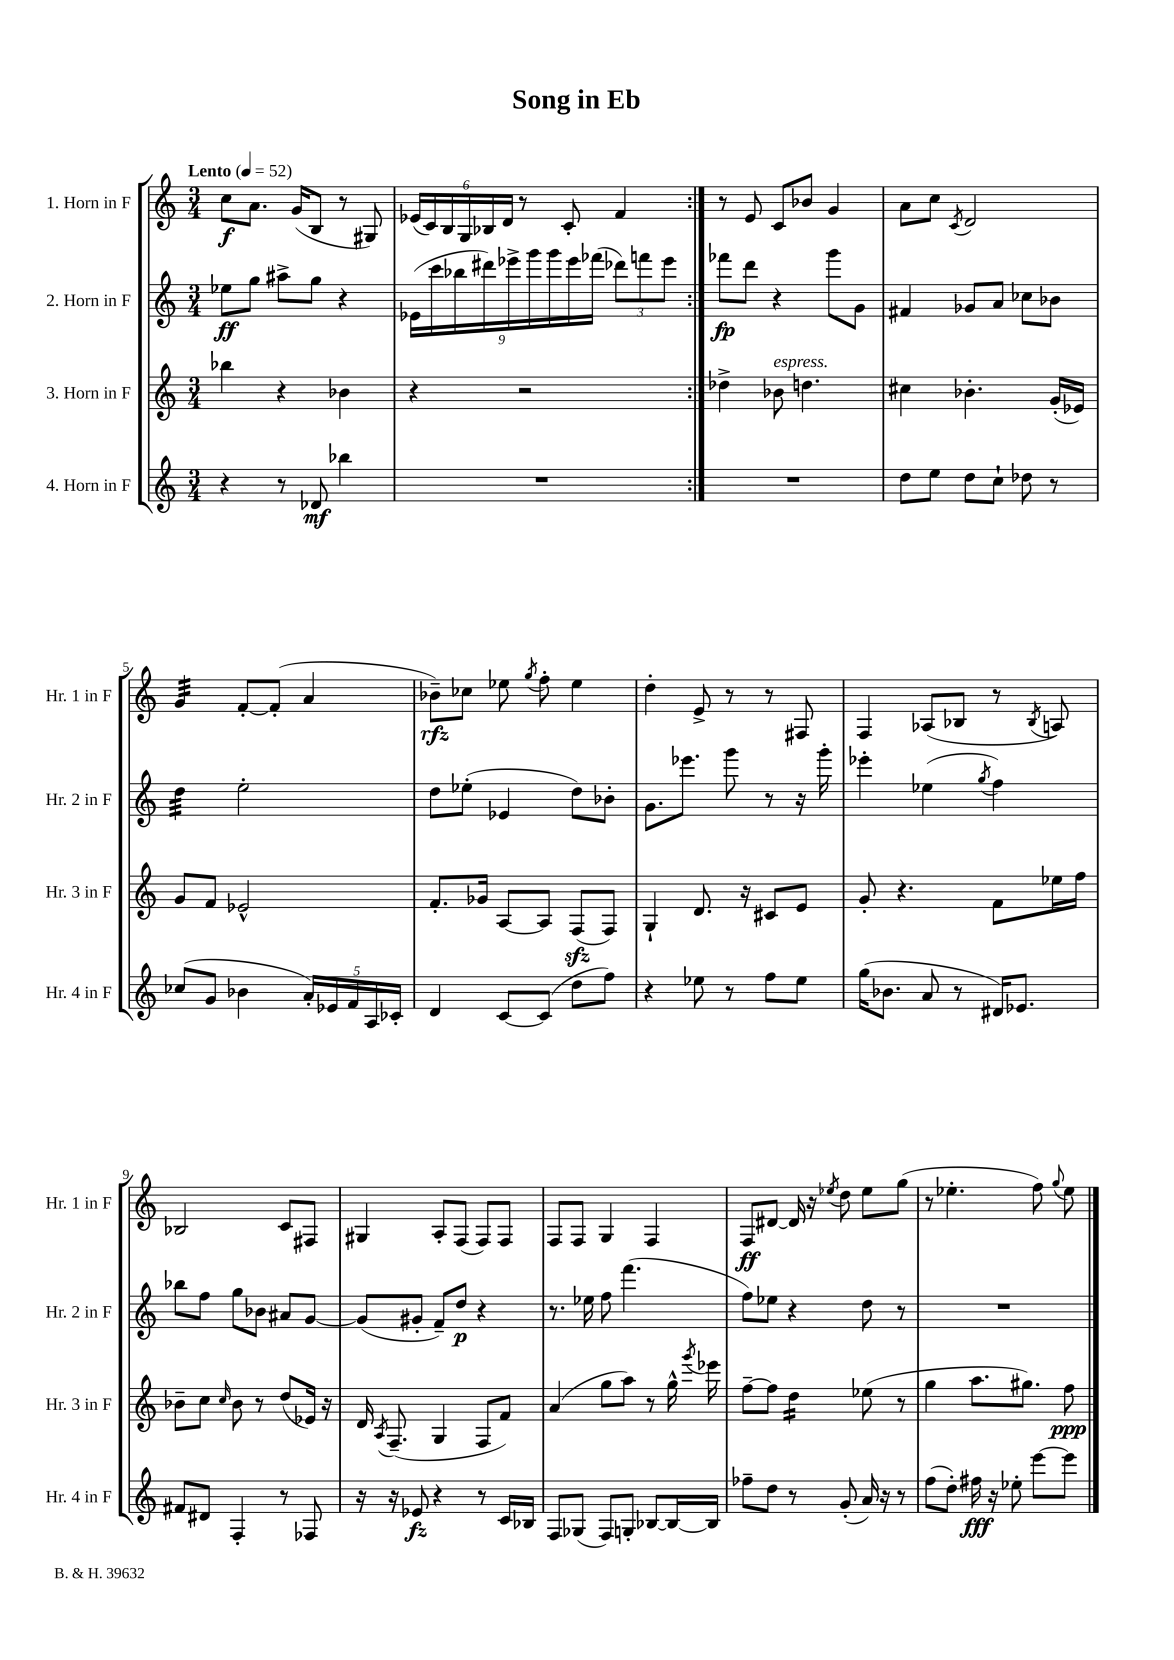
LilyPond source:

\header { title = "Song in Eb" }
<<
\new StaffGroup <<
\new Staff = "s0" \with { instrumentName = "1. Horn in F" shortInstrumentName = "Hr. 1 in F" } {
    \clef treble \key c \major \numericTimeSignature \time 3/4 \tempo "Lento" 4 = 52
    \autoBeamOff \repeat volta 2 { c''8[\f a'8.] g'16[( b8] r8 gis8) |
    \tuplet 6/4 { ees'16[( c'16) b16 g16 bes16 d'16] } r8 c'8-. f'4 | }
    r8 e'8 c'8[ bes'8] g'4 |
    a'8[ c''8] \acciaccatura { c'8 } d'2 |
    g'4:32 f'8[~-. f'8]-.( a'4 |
    bes'8[--\rfz) ces''8] ees''8 \acciaccatura { g''8 } f''8-. ees''4 |
    d''4-. e'8-> r8 r8 fis8 |
    f4 aes8[( bes8] r8 \acciaccatura { bes8 } a8) |
    bes2 c'8[ fis8] |
    gis4 a8[-. f8]( f8[) f8] |
    f8[ f8] g4 f4 |
    f8[\ff dis'8]~ dis'16 r16 \acciaccatura { ees''8 } d''8 ees''8[ g''8]( |
    r8 ees''4.-. f''8) \appoggiatura { g''8 } ees''8 \bar "|." |
}
\new Staff = "s1" \with { instrumentName = "2. Horn in F" shortInstrumentName = "Hr. 2 in F" } {
    \clef treble \key c \major \numericTimeSignature \time 3/4
    \autoBeamOff \repeat volta 2 { ees''8[\ff g''8] ais''8[-> g''8] r4 |
    \tuplet 9/8 { ees'16[( c'''16 bes''16 dis'''16) ees'''16-> g'''16 g'''16 ees'''16 fes'''16]( } \tuplet 3/2 { des'''8[) f'''8 ees'''8] } | }
    fes'''8[\fp d'''8] r4 g'''8[ g'8] |
    fis'4 ges'8[ a'8] ces''8[ bes'8] |
    d''4:32 e''2-. |
    d''8[ ees''8]-.( ees'4 d''8[) bes'8]-. |
    g'8.[ ees'''8.] g'''8 r8 r16 g'''16-. |
    ees'''4-. ees''4( \acciaccatura { g''8 } f''4) |
    bes''8[ f''8] g''8[ bes'8] ais'8[ g'8]~ |
    g'8[( gis'8]-. f'8[--) d''8]\p r4 |
    r8. ees''16 f''8 f'''4.( |
    f''8[) ees''8] r4 d''8 r8 |
    R2. \bar "|." |
}
\new Staff = "s2" \with { instrumentName = "3. Horn in F" shortInstrumentName = "Hr. 3 in F" } {
    \clef treble \key c \major \numericTimeSignature \time 3/4
    \autoBeamOff \repeat volta 2 { bes''4 r4 bes'4 |
    r4 r2 | }
    des''4-> bes'8^\markup { \italic "espress." } d''4. |
    cis''4 bes'4.-. g'16[-.( ees'16]) |
    g'8[ f'8] ees'2-^ |
    f'8.[-. ges'16] a8[~ a8] f8[\sfz( f8]) |
    g4-! d'8. r16 cis'8[ e'8] |
    g'8-. r4. f'8[ ees''16 f''16] |
    bes'8[-- c''8] \grace { c''16 } bes'8 r8 d''8[( ees'16]) r16 |
    d'16 \acciaccatura { a8 } f8.--( g4 f8[ f'8]) |
    a'4( g''8[ a''8]) r8 g''16-^ \acciaccatura { g'''8 } ees'''16 |
    f''8[~-- f''8] d''4:16 ees''8( r8 |
    g''4 a''8.[ gis''8.]) f''8\ppp \bar "|." |
}
\new Staff = "s3" \with { instrumentName = "4. Horn in F" shortInstrumentName = "Hr. 4 in F" } {
    \clef treble \key c \major \numericTimeSignature \time 3/4
    \autoBeamOff \repeat volta 2 { r4 r8 des'8\mf bes''4 |
    R2. | }
    R2. |
    d''8[ e''8] d''8[ c''8]-! des''8 r8 |
    ces''8[( g'8] bes'4 \tuplet 5/4 { a'16[-.) ees'16 f'16 a16 ces'16]-. } |
    d'4 c'8[~ c'8]( d''8[ f''8]) |
    r4 ees''8 r8 f''8[ ees''8] |
    g''16[( bes'8.] a'8 r8 dis'16[) ees'8.] |
    fis'8[ dis'8] f4-. r8 fes8 |
    r16 r16 ees'8\fz r4 r8 c'16[ bes16] |
    f8[ ges8]( f8[) g8]-. bes8[~ bes16~ bes16] |
    fes''8[-- d''8] r8 g'8-.( a'16) r16 r8 |
    f''8[( d''8]-.) fis''16\fff r16 ees''8-. e'''8[~ e'''8] \bar "|." |
}
>>
>>
